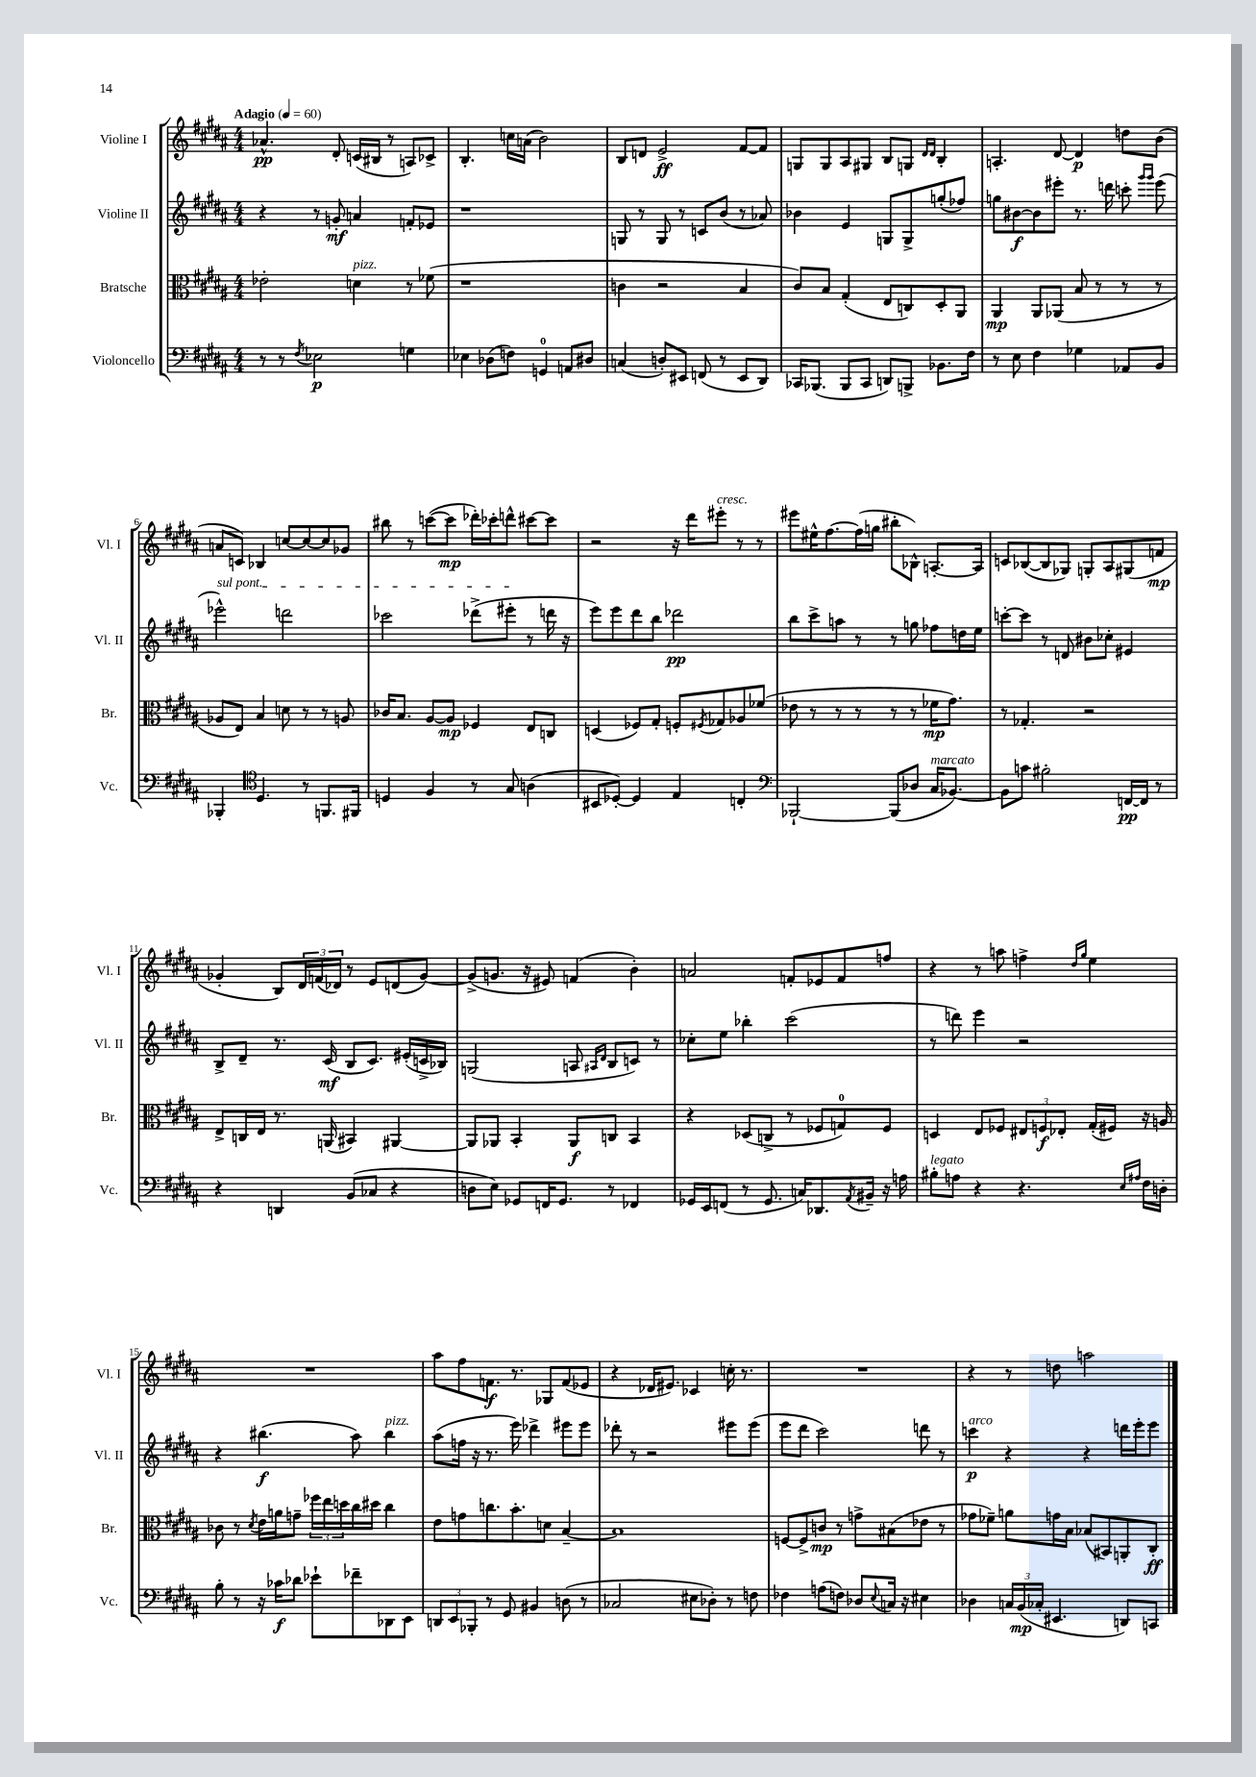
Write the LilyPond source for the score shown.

<<
\new StaffGroup <<
\new Staff = "s0" \with { instrumentName = "Violine I" shortInstrumentName = "Vl. I" } {
    \clef treble \key b \major \numericTimeSignature \time 4/4 \tempo "Adagio" 4 = 60
    aes'4.-^\pp dis'8-. c'16( bis16 r8 a8) ces'8-> |
    b4.-. c''16 a'16( b'2) |
    b8 d'8 e'2->\ff fis'8~ fis'8 |
    g8 g8 ais8 gis8 b8 g8 \grace { dis'16 dis'16 } b4-. |
    a4.-. dis'8~ dis'4\p d''8 b'8( |
    a'8 c'8) bes4 c''8~ c''8~ c''8 ges'8 |
    bis''8 r8 c'''8~( c'''8\mp des'''16-.) ces'''16-. d'''8-^ cis'''8~ cis'''8 |
    r2 r16 dis'''16 eis'''8-.^\markup { \italic "cresc." } r8 r8 |
    eis'''8 eis''16-^ fis''8.~ fis''16( g''16 bis''8-. bes8-^) a8.~-. a16 |
    c'8 bes8~( bes8 ges8) g8-. ais8 gis8( f'8\mp |
    ges'4-. b8) \tuplet 3/2 { dis'16 f'16( des'16) } r8 e'8 d'8( ges'8~) |
    ges'8->( g'8. r16 eis'8) f'4( b'4-.) |
    a'2 f'8-. ees'8 f'8 f''8 |
    r4 r8 a''8 f''4-> \grace { dis''16 gis''16 } e''4 |
    R1 |
    ais''8 fis''8 f'8.\f r8. ges8 f'8( ees'8 |
    r4 des'16 eis'8.) ces'4 c''16-. r8. |
    R1 |
    r4 r8 d''8 a''2 \bar "|." |
}
\new Staff = "s1" \with { instrumentName = "Violine II" shortInstrumentName = "Vl. II" } {
    \clef treble \key b \major \numericTimeSignature \time 4/4
    r4 r8 g'8-.\mf a'4 f'8-. ees'8 |
    r1 |
    g8 r8 g8 r8 c'8 b'8( r8 aes'8) |
    bes'4 e'4 g8 g8-> g''8-.( fes''8) |
    g''8 bis'8~\f bis'8 eis'''8-. r8. d'''16 c'''8-. \grace { gis'''16 gis'''16 } eis'''8( |
    \once \override TextSpanner.bound-details.left.text = \markup { \italic "sul pont." } ees'''2-^\startTextSpan) d'''2 |
    ces'''2 des'''8->( eis'''8-.\stopTextSpan r8 d'''16 r16 |
    e'''8) e'''8 dis'''8 b''8 des'''2\pp |
    b''8 cis'''8-> a''8 r8 r8 g''8 fes''8 d''16 e''16 |
    c'''8~-. c'''8 r8 d'8 bis'8 ces''8-. eis'4 |
    b8-> dis'8-- r8. cis'16\mf( b8 cis'8.) eis'16-.( c'16-> bes16) |
    g2( a8 \grace { ais16 dis'16 } b8 c'8) r8 |
    ces''8-. e''8 bes''4-. cis'''2( |
    r8 d'''8) e'''4 r2 |
    r4 bis''4.\f( ais''8) bis''4^\markup { \italic "pizz." } |
    ais''8( f''16 r16 r8. e'''16) des'''4-> eis'''8 eis'''8 |
    des'''8-. r8 r2 eis'''8 eis'''8( |
    e'''8 dis'''8 cis'''2) d'''8 r8 |
    c'''4\p^\markup { \italic "arco" } r4 r4 d'''16 e'''16-. e'''8 \bar "|." |
}
\new Staff = "s2" \with { instrumentName = "Bratsche" shortInstrumentName = "Br." } {
    \clef alto \key b \major \numericTimeSignature \time 4/4
    ees'2-. d'4^\markup { \italic "pizz." } r8 fes'8( |
    r1 |
    c'4 r2 b4 |
    cis'8) b8 gis4-.( e8 c8) dis8-. ais,8 |
    ais,4\mp ais,8 aes,8( b8 r8 r8 r8 |
    aes8 e8) b4 d'8 r8 r8 a8 |
    ces'16 b8. ais8~ ais8\mp fes4 e8 c8 |
    d4( fes8) gis8-. f8-. \acciaccatura { fis8 } ges8 aes8 fes'8( |
    ees'8 r8 r8 r8 r8 r8 fes'16\mp gis'8.) |
    r8 ges4.-. r2 |
    e8-> c16 e16 r8. a,16( bis,4) ais,4~ |
    ais,8 aes,8 b,4-. aes,8\f c8 b,4 |
    r4 des8( c8-> r8 fes8 g8-0) fes8 |
    d4 e8 fes8 \tuplet 3/2 { eis8 f8\f ees8-. } gis16-.( fis16) r16 a16 |
    ces'8 r8 \acciaccatura { dis'8 } e'16 a'16 g'8-- \tuplet 3/2 { fes''16 e''16 d''16 } cis''16 dis''16 cis''4 |
    e'8 g'8 c''8. b'8.-. d'8 b4~-- |
    b1 |
    f8~ f8-> c'8\mp r8 g'8-> bis8( ees'8 r8 |
    ges'8 fes'8--) a'8 g'16 b16 bes8( bis,8) a,8-. cis8-.\ff \bar "|." |
}
\new Staff = "s3" \with { instrumentName = "Violoncello" shortInstrumentName = "Vc." } {
    \clef bass \key b \major \numericTimeSignature \time 4/4
    r8 r8 \acciaccatura { fis8 } ees2\p g4 |
    ees4 des8( f8) g,4-0 a,8 dis8 |
    c4( d8-.) eis,8 f,8( r8 eis,8 dis,8) |
    ces,16 bes,,8.( bes,,8 ces,8 d,8) b,,8-> bes,8. fis16 |
    r8 e8 fis4 ges4 aes,8 b,8 |
    bes,,4-. \clef tenor dis4. r8 f,8. fis,16 |
    d4 fis4 r8 gis8 a4( |
    bis,8 des8~-.) des4 e4 c4-. |
    \clef bass bes,,2~-! bes,,8( des8 cis16^\markup { \italic "marcato" } bes,8.~) |
    bes,8 c'8 bis2-. f,16~\pp f,16 r8 |
    r4 d,4 b,8( ces8 r4 |
    d8 e8) ges,8 f,16 ges,8. r8 fes,4 |
    ges,16 e,16 f,8( r8 ges,8. c16) des,8. \acciaccatura { ais,8 } bis,16-- r16 a16 |
    bis8-.^\markup { \italic "legato" } a8 r4 r4. \grace { e16 ais16 } fis16 d16-. |
    b8-. r8 r16 ces'16\f des'8 ees'8-! fes'8-- des,8 e,8 |
    \tuplet 3/2 { d,8 e,8 bes,,8-. } r8 gis,8 bis,4 d8( r8 |
    ces2 eis8 des8-.) r8 f8 |
    fes4 a8( f8) des8 \appoggiatura { e8 } c16 r16 eis4 |
    des4 \tuplet 3/2 { c16 b,16\mp( ces16-. } eis,4. d,8) c,8 \bar "|." |
}
>>
>>
